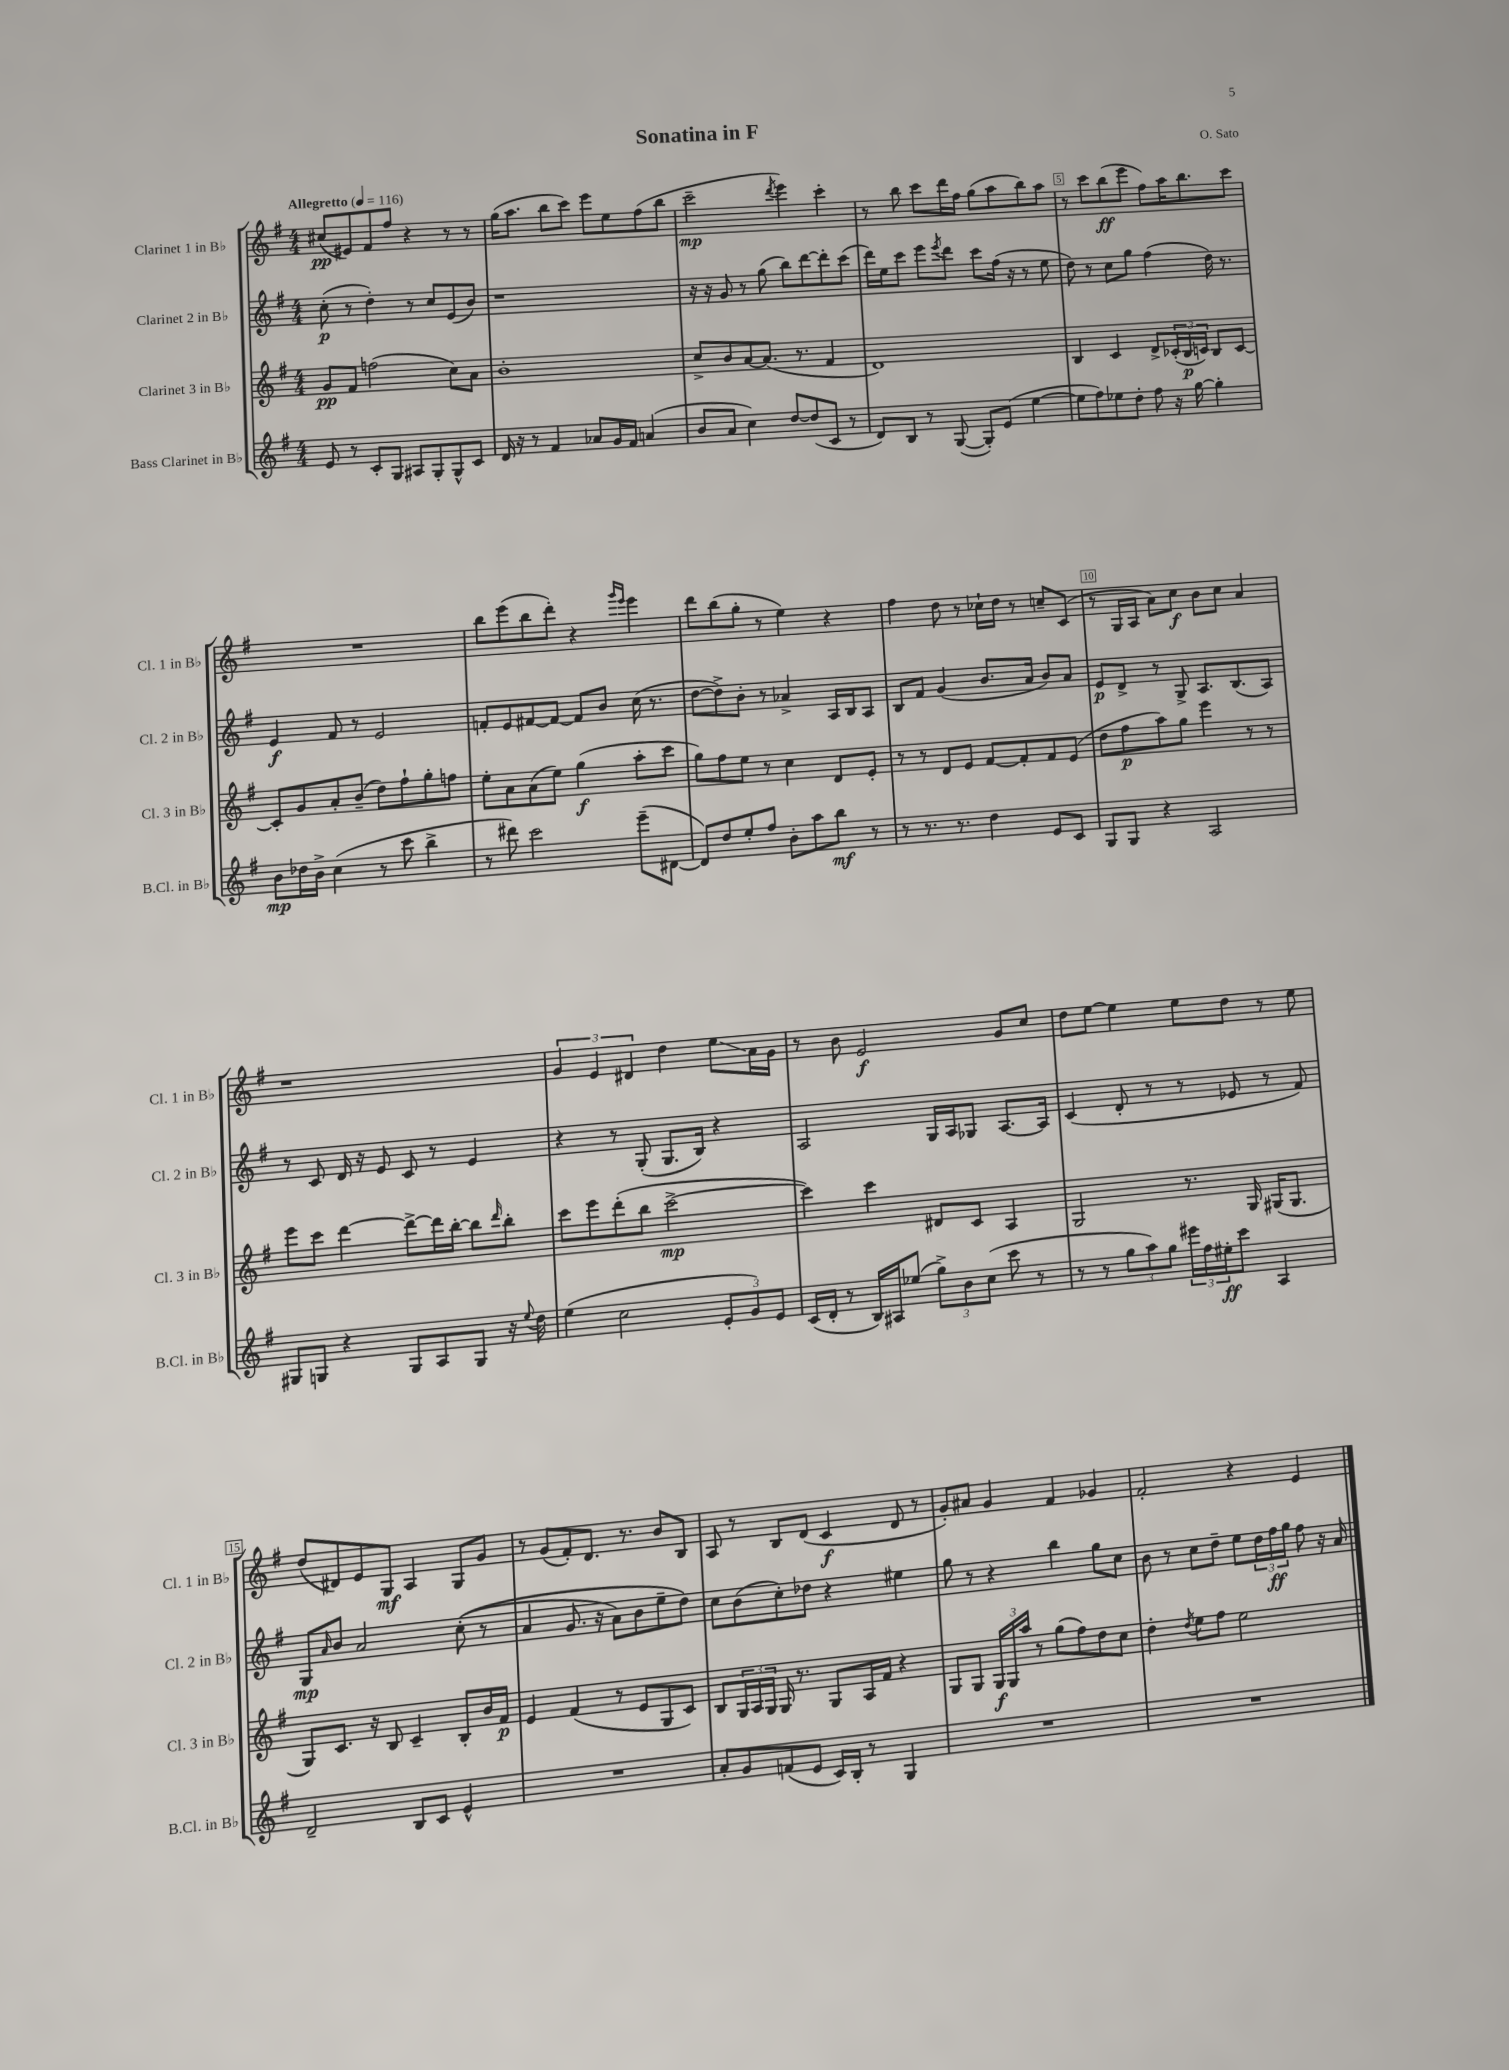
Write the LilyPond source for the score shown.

\header { title = "Sonatina in F" composer = "O. Sato" }
<<
\new StaffGroup <<
\new Staff = "s0" \with { instrumentName = "Clarinet 1 in Bb" shortInstrumentName = "Cl. 1 in Bb" } {
    \clef treble \key g \major \numericTimeSignature \time 4/4 \tempo "Allegretto" 4 = 116
    cis''8\pp( eis'8) fis'8 fis''8 r4 r8 r8 |
    g''16( a''8. b''8 c'''8) e'''8 e''8 fis''8( b''8 |
    c'''2--\mp \acciaccatura { d'''8 } e'''4) c'''4-. |
    r8 b''8 c'''8 d'''16 fis''16 g''8( a''8 b''8) a''8 |
    r8 c'''8 b''8\ff( e'''8 fis''8) a''16 b''8. c'''8 |
    R1 |
    b''8 e'''8( b''8 d'''8-.) r4 \grace { g'''16 e'''16 } e'''4 |
    d'''8 b''8( g''8-. r8 e''4) r4 |
    fis''4 d''8 r8 ces''16-! d''16 r8 c''8-- c'8( |
    r8 g16 a16 a'8) c''8\f b'8 c''8 a'4 |
    r1 |
    \tuplet 3/2 { g'4 e'4 dis'4 } d''4 e''8\glissando a'16 g'16 |
    r8 b'8 e'2\f g'8 c''8 |
    d''8 e''8~ e''4 e''8 d''8 r8 e''8 |
    d''8( dis'8) e'8 g8\mf a4 g8 g'8 |
    r8 g'8( fis'8-.) d'8. r8. b'8 b8 |
    a8 r8 b8 d'8( c'4\f d'8 r8 |
    g'8-.) ais'8 g'4 fis'4 ges'4 |
    fis'2-. r4 e'4 \bar "|." |
}
\new Staff = "s1" \with { instrumentName = "Clarinet 2 in Bb" shortInstrumentName = "Cl. 2 in Bb" } {
    \clef treble \key g \major \numericTimeSignature \time 4/4
    c''8-.\p( r8 d''4-.) r8 c''8 e'8( b'8) |
    r1 |
    r16 r16 g'8 r8 g''8( b''8) d'''8~ d'''8-. c'''8( |
    d'''16) e''16 c'''8 e'''8 \acciaccatura { e'''8 } d'''8 c'''8 fis''16( r16 r8 e''8 |
    d''8) r8 c''8 g''8 fis''4( d''16) r8. |
    e'4\f fis'8 r8 e'2 |
    f'8-. e'8 fis'8~ fis'8~ fis'8 b'8 c''16( r8. |
    d''8~ d''8->) b'8-. r8 aes'4-> a16 b16 a8 |
    b8 fis'8 g'4( b'8. a'16 b'8) a'8 |
    e'8\p d'8-> r8 g8-> a8. b8.( a8) |
    r8 c'8 d'16 r16 e'8 c'8 r8 e'4 |
    r4 r8 g8-.( g8. b16) r4 |
    a2 g16 a16 ges8 a8.~ a16 |
    c'4( d'8-. r8 r8 ees'8 r8 fis'8) |
    g8\mp \grace { a'16 } b'8 a'2 c''8-.(\( r8 |
    a'4 g'8. r16 a'8) b'8 e''8-- d''8\) |
    c''8 b'8( c''8-.) des''8 r4 eis''4 |
    g''8 r8 r4 b''4 g''8 c''8 |
    b'8 r8 c''8 d''8-- e''8 \tuplet 3/2 { d''16 fis''16\ff g''16 } fis''8 r16 a'16 \bar "|." |
}
\new Staff = "s2" \with { instrumentName = "Clarinet 3 in Bb" shortInstrumentName = "Cl. 3 in Bb" } {
    \clef treble \key g \major \numericTimeSignature \time 4/4
    g'8\pp fis'8 f''2( c''8) a'8 |
    b'1-. |
    c''8-> b'8 a'8~ a'8.( r8. fis'4 |
    d'1) |
    b4 c'4 d'8-> \tuplet 3/2 { ces'16-.( b16\p c'16) } b8 c'8~ |
    c'8-. g'8 a'8-. b'8--( d''8) fis''8-! g''8-. f''8 |
    e''8-. a'8 a'8( e''8) g''4\f( a''8-. c'''8 |
    g''8) fis''8 e''8 r8 c''4 d'8 e'8-. |
    r8 r8 d'8 e'8 fis'8~ fis'8-. fis'8 e'8( |
    d''8 fis''8\p a''8) g''8 e'''4 r8 r8 |
    e'''8 c'''8 d'''4~ d'''8~-> d'''16 b''16~-. b''8 \grace { d'''16 } b''8-. |
    c'''8 e'''8 d'''8-.( b''8 c'''2~->\mp |
    c'''4) c'''4 dis'8 c'8 a4 |
    g2 r8. g16 gis16( gis8. |
    g8) c'8. r16 b8 c'4-- b8-. b'16 fis'16\p |
    e'4 fis'4( r8 e'8 g8 c'8) |
    b8 \tuplet 3/2 { g16 a16 g16 } g16 r8. g8 a16 fis'16 r4 |
    g8 g8 \tuplet 3/2 { g16\f g16 a''16 } r8 g''8( fis''8) d''8 c''8 |
    d''4-. \acciaccatura { d''8 } e''8 fis''8 e''2 \bar "|." |
}
\new Staff = "s3" \with { instrumentName = "Bass Clarinet in Bb" shortInstrumentName = "B.Cl. in Bb" } {
    \clef treble \key g \major \numericTimeSignature \time 4/4
    e'8 r8 c'8-. g8 ais8 g8-. g8-^ c'8 |
    d'16 r16 r8 fis'4 aes'8 g'16 fis'16 a'4( |
    b'8 a'8 c''4) d''8~ d''8( c'8 r8 |
    d'8) b8 r8 g8~( g8-.) e'8( e''4~ |
    e''8 fis''8) ees''8 d''8-. fis''8 r16 g''16~ g''4-. |
    b'8\mp des''16 b'16-> c''4( r8 c'''8 b''4-> |
    r8 dis'''8) c'''2 e'''8--( dis'8~ |
    dis'8) d''8 e''8-. fis''8 b'8-. a''8 b''8\mf r8 |
    r8 r8. r8. d''4 e'8 c'8 |
    g8 g8 r4 a2 |
    gis8 g8 r4 g8 a8 g8 r16 \appoggiatura { e''8 } d''16 |
    e''4( c''2 \tuplet 3/2 { e'8-. g'8) e'8 } |
    c'16( d'16-. r8 b16) ais16 ees''8( \tuplet 3/2 { g''8->) b'8 c''8( } c'''8 r8 |
    r8 r8 \tuplet 3/2 { g''8 a''8) g''8 } \tuplet 3/2 { eis'''16 fis''16 eis''16-.\ff } c'''8 a4 |
    d'2-- b8 c'8 e'4-^ |
    R1 |
    a'8-. g'8 f'8( e'8 c'16) b16-. r8 g4 |
    R1 |
    R1 \bar "|." |
}
>>
>>
\layout { \context { \Score \override BarNumber.break-visibility = ##(#f #t #t) barNumberVisibility = #(every-nth-bar-number-visible 5) \override BarNumber.stencil = #(make-stencil-boxer 0.1 0.3 ly:text-interface::print) } }
